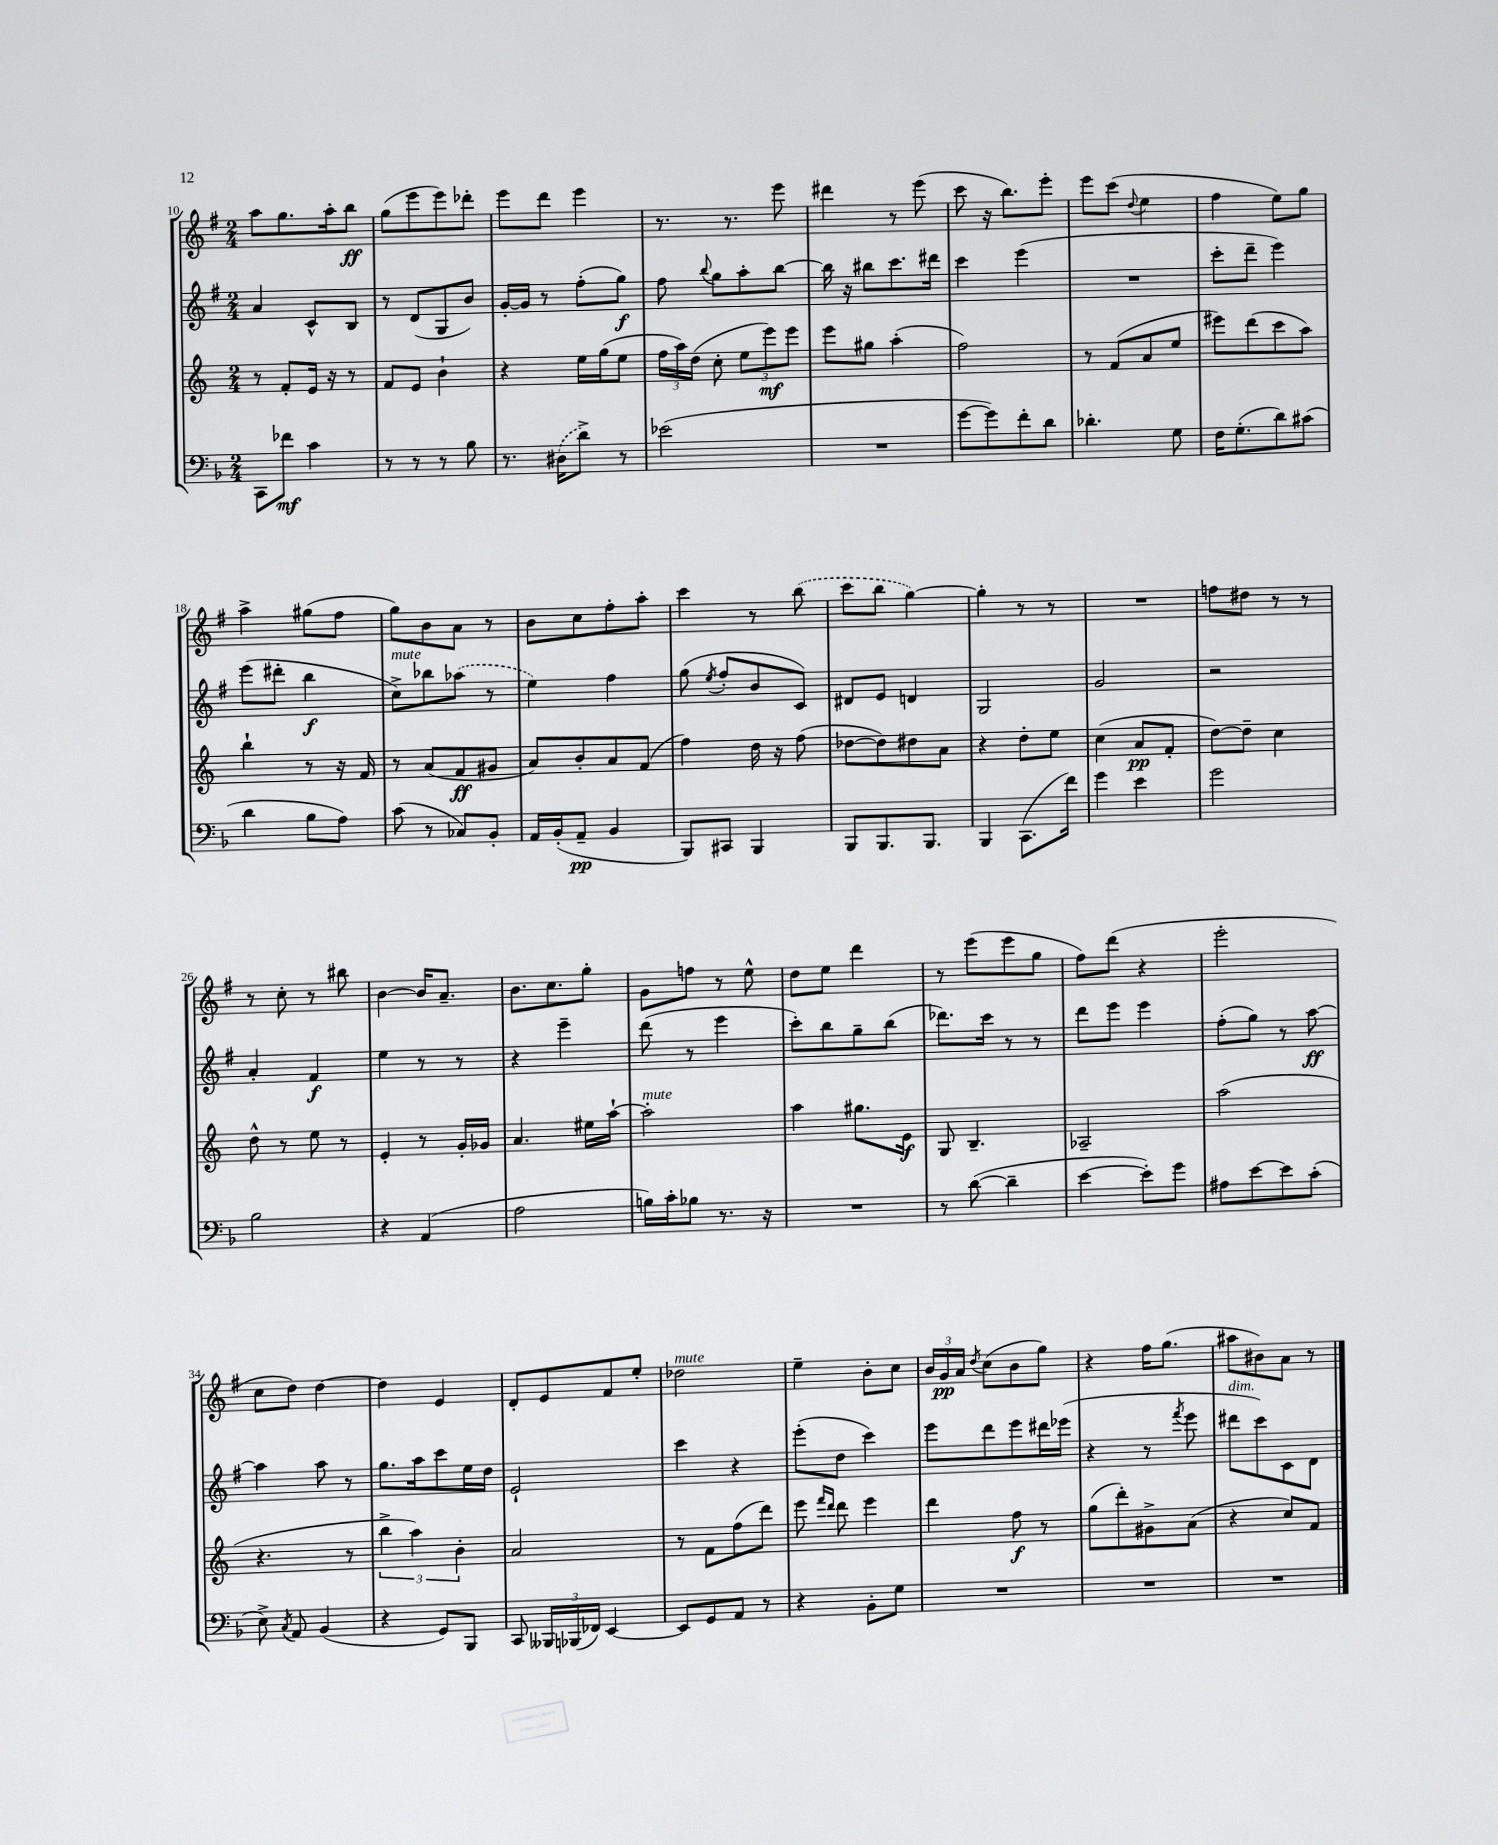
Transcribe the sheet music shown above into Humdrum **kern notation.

**kern	**dynam	**kern	**dynam	**kern	**dynam	**kern	**dynam
*part4	*part4	*part3	*part3	*part2	*part2	*part1	*part1
*staff4	*staff4	*staff3	*staff3	*staff2	*staff2	*staff1	*staff1
*clefF4	*	*clefG2	*	*clefG2	*	*clefG2	*
*k[b-]	*	*k[]	*	*k[f#]	*	*k[f#]	*
*M2/4	*	*M2/4	*	*M2/4	*	*M2/4	*
=10	=10	=10	=10	=10	=10	=10	=10
8CC\L	.	8r	.	4a/	.	8aa\L	.
8f-X\J	mf	8f'/L	.	.	.	8.gg\	.
4c\	.	16e/Jk	.	8c^^/L	.	.	.
.	.	16r	.	.	.	16aa'\k	.
.	.	8r	.	8B/J	.	8bb\J	ff
=11	=11	=11	=11	=11	=11	=11	=11
8r	.	8f/L	.	8r	.	(8gg\L	.
8r	.	8e/J	.	(8d/L	.	8eee\	.
8r	.	4b`\	.	8G/	.	8eee\)	.
8B-\	.	.	.	8b/J)	.	8ddd-X'\J	.
=12	=12	=12	=12	=12	=12	=12	=12
8.r	.	4r	.	[16g'/LL	.	8eee\L	.
.	.	.	.	16g/JJ]	.	.	.
.	.	.	.	8r	.	8ddd\J	.
(16D#X\KL	.	.	.	.	.	.	.
8d^\J)	.	16ee\LL	.	(8ff#'\L	.	4eee\	.
.	.	(16gg\J	.	.	.	.	.
8r	.	8ee\J	.	8gg\J)	f	.	.
=13	=13	=13	=13	=13	=13	=13	=13
(2e-X\	.	24ff\LL	.	8ff#\	.	8.r	.
.	.	24aa\)	.	.	.	.	.
.	.	(24dd\JJ	.	.	.	.	.
.	.	.	.	8qqbb/	.	.	.
.	.	8cc'\	.	8gg\L	.	.	.
.	.	.	.	.	.	8.r	.
.	.	12ee\L	.	8aa'\	.	.	.
.	.	12eee\)	mf	.	.	.	.
.	.	.	.	[8bb\J	.	8eee\	.
.	.	12eee\J	.	.	.	.	.
=14	=14	=14	=14	=14	=14	=14	=14
2r	.	8eee\L	.	16bb\]	.	4ddd#X\	.
.	.	.	.	16r	.	.	.
.	.	8gg#X\J	.	8bb#X\L	.	.	.
.	.	(4aa'\	.	8.ccc\	.	8r	.
.	.	.	.	.	.	(8eee\	.
.	.	.	.	16ddd#X\Jk	.	.	.
=15	=15	=15	=15	=15	=15	=15	=15
[8g\L	.	2ff\)	.	4ccc\	.	8ccc\	.
8g\])	.	.	.	.	.	16r	.
.	.	.	.	.	.	8.bb\L)	.
8f'\	.	.	.	(4eee\	.	.	.
8d\J	.	.	.	.	.	8eee'\J	.
=16	=16	=16	=16	=16	=16	=16	=16
4.d-X'\	.	8r	.	2r	.	8eee\L	.
.	.	(8f/L	.	.	.	(8ccc\J	.
.	.	.	.	.	.	8qqdd/	.
.	.	8a/	.	.	.	4ee\	.
8G\	.	8ee/J	.	.	.	.	.
=17	=17	=17	=17	=17	=17	=17	=17
16F\KL	.	8eee#X\L)	.	8ccc'\L	.	4ff#\	.
(8.G'\	.	.	.	.	.	.	.
.	.	(8ddd\	.	8ddd~\J	.	.	.
8d\)	.	8ccc\	.	4eee\)	.	8ee\L)	.
(8c#X\J	.	8aa\J)	.	.	.	8gg\J	.
!!LO:LB:g=z
=18	=18	=18	=18	=18	=18	=18	=18
4d\	.	4bb`\	.	(8eee\L	.	4aa^\	.
.	.	.	.	8ddd#X'\J	.	.	.
8B-\L	.	8r	.	4bb\	f	(8gg#X\L	.
8A\J)	.	16r	.	.	.	8ff#\J	.
.	.	16f/	.	.	.	.	.
=19	=19	=19	=19	=19	=19	=19	=19
!	!	!	!	!LO:TX:a:i:t=mute	!	!	!
(8c\	.	8r	.	8cc^\L)	.	8gg\L)	.
8r	.	(8a/L	.	8bb-X\	.	8b\	.
8C-X/L)	.	8f/	ff	(8aa-X\J	.	8a\J	.
8BB-'/J	.	8g#X/J	.	8r	.	8r	.
=20	=20	=20	=20	=20	=20	=20	=20
16AA/LL	.	8a/L)	.	4ee\)	.	8b\L	.
(16BB-'/J	.	.	.	.	.	.	.
8AA~/J	pp	8b'/	.	.	.	8cc\	.
4BB-/	.	8a/	.	4ff#\	.	8ff#'\	.
.	.	(8f/J	.	.	.	8aa'\J	.
=21	=21	=21	=21	=21	=21	=21	=21
8BBB-/L)	.	4ff\)	.	(8gg\	.	4ccc\	.
.	.	.	.	8qee/	.	.	.
8CC#X/J	.	.	.	8ff#'/L	.	.	.
4BBB-/	.	16dd\	.	8b/	.	8r	.
.	.	16r	.	.	.	.	.
.	.	(8ff\	.	8c/J)	.	(8bb\	.
=22	=22	=22	=22	=22	=22	=22	=22
8BBB-/L	.	[8dd-X\L	.	8d#X/L	.	8ccc\L	.
8.BBB-/	.	8dd-\])	.	8e/J	.	8bb\J	.
.	.	8dd#X\	.	4dn/	.	[4gg\)	.
8.BBB-/J	.	.	.	.	.	.	.
.	.	8a\J	.	.	.	.	.
=23	=23	=23	=23	=23	=23	=23	=23
4BBB-/	.	4r	.	2G/	.	4gg'\]	.
(8.CC\L	.	8dd'\L	.	.	.	8r	.
.	.	8ee\J	.	.	.	8r	.
16f\Jk)	.	.	.	.	.	.	.
=24	=24	=24	=24	=24	=24	=24	=24
4g\	.	(4cc\	.	2g/	.	2r	.
4e\	.	8a/L	pp	.	.	.	.
.	.	8f'/J	.	.	.	.	.
=25	=25	=25	=25	=25	=25	=25	=25
2g\	.	[8dd\L)	.	2r	.	8ffn\L	.
.	.	8dd~\J]	.	.	.	8dd#X\J	.
.	.	4cc\	.	.	.	8r	.
.	.	.	.	.	.	8r	.
!!LO:LB:g=z
=26	=26	=26	=26	=26	=26	=26	=26
2B-\	.	8dd^^\	.	4a'/	.	8r	.
.	.	8r	.	.	.	8cc'\	.
.	.	8ee\	.	4f#/	f	8r	.
.	.	8r	.	.	.	8bb#X\	.
=27	=27	=27	=27	=27	=27	=27	=27
4r	.	4e'/	.	4ee\	.	[4b\	.
(4AA/	.	8r	.	8r	.	16b/KL]	.
.	.	.	.	.	.	8.a~/J	.
.	.	16g'/LL	.	8r	.	.	.
.	.	16g-X/JJ	.	.	.	.	.
=28	=28	=28	=28	=28	=28	=28	=28
2A\	.	4.a/	.	4r	.	8.b\L	.
.	.	.	.	.	.	8.cc\	.
.	.	.	.	4eee~\	.	.	.
.	.	16ee#X\LL	.	.	.	8gg'\J	.
.	.	[16aa`\JJ	.	.	.	.	.
=29	=29	=29	=29	=29	=29	=29	=29
!	!	!LO:TX:a:i:t=mute	!	!	!	!	!
16Bn\LL)	.	2aa'\]	.	(8ddd\	.	8g\L	.
16c'\J	.	.	.	.	.	.	.
8B-X\J	.	.	.	8r	.	8ffn\J	.
8.r	.	.	.	4eee\	.	8r	.
.	.	.	.	.	.	8ee^^\	.
16r	.	.	.	.	.	.	.
=30	=30	=30	=30	=30	=30	=30	=30
2r	.	4aa\	.	8ccc'\L)	.	8dd\L	.
.	.	.	.	8bb\	.	8ee\J	.
.	.	8.gg#X\L	.	8gg~\	.	4ddd\	.
.	.	.	.	(8bb\J	.	.	.
.	.	16e\Jk	f	.	.	.	.
=31	=31	=31	=31	=31	=31	=31	=31
8r	.	8G/	.	8.ddd-X\L)	.	8r	.
([8d\	.	4.B~/	.	.	.	(8eee\L	.
.	.	.	.	16ccc\Jk	.	.	.
4d~\]	.	.	.	8r	.	8eee\	.
.	.	.	.	8r	.	8gg\J	.
=32	=32	=32	=32	=32	=32	=32	=32
[4e\	.	2A-X~/	.	8ddd\L	.	8ff#\L)	.
.	.	.	.	8eee\J	.	(8ddd\J	.
8e'\L])	.	.	.	4eee\	.	4r	.
8g\J	.	.	.	.	.	.	.
=33	=33	=33	=33	=33	=33	=33	=33
8A#X\L	.	(2aa\	.	(8ff#'\L	.	2eee'\	.
[8e\	.	.	.	8gg\J)	.	.	.
8e\]	.	.	.	8r	.	.	.
(8c'\J	.	.	.	[8aa\	ff	.	.
!!LO:LB:g=z
=34	=34	=34	=34	=34	=34	=34	=34
8E^\)	.	4.r	.	4aa\]	.	8cc\L	.
8qC/	.	.	.	.	.	.	.
8AA/	.	.	.	.	.	8dd\J)	.
(4BB-/	.	.	.	8aa\	.	[4dd\	.
.	.	8r	.	8r	.	.	.
=35	=35	=35	=35	=35	=35	=35	=35
4r	.	6bb^\	.	8.gg\L	.	4dd\]	.
.	.	6aa\)	.	.	.	.	.
.	.	.	.	16aa\k	.	.	.
8GG/L)	.	.	.	8ccc\	.	4e/	.
.	.	6b'\	.	.	.	.	.
8BBB-/J	.	.	.	16ee\L	.	.	.
.	.	.	.	16dd\JJ	.	.	.
=36	=36	=36	=36	=36	=36	=36	=36
8CC/	.	2a/	.	2e`/	.	8d'/L	.
24BBB--X/LL	.	.	.	.	.	8e/	.
(24BBB-X/	.	.	.	.	.	.	.
24FF-X/JJ)	.	.	.	.	.	.	.
[4EE/	.	.	.	.	.	8f#/	.
.	.	.	.	.	.	8ee'/J	.
=37	=37	=37	=37	=37	=37	=37	=37
!	!	!	!	!	!	!LO:TX:a:i:t=mute	!
8EE/L]	.	8r	.	4ccc\	.	2dd-X\	.
8GG/	.	8f\L	.	.	.	.	.
8AA/J	.	(8ff\	.	4r	.	.	.
8r	.	8ddd\J)	.	.	.	.	.
=38	=38	=38	=38	=38	=38	=38	=38
4r	.	8eee\	.	(8eee'\L	.	4ee~\	.
.	.	16qqfff/LL	.	.	.	.	.
.	.	16qqddd/JJ	.	.	.	.	.
.	.	8ddd\	.	8dd\J	.	.	.
8BB-'\L	.	4eee\	.	4ccc\)	.	8b'\L	.
8G\J	.	.	.	.	.	8cc\J	.
=39	=39	=39	=39	=39	=39	=39	=39
2r	.	4ddd\	.	8eee\L	.	24b/LL	.
.	.	.	.	.	.	24g/	pp
.	.	.	.	.	.	24a/JJ	.
.	.	.	.	.	.	8qdd/	.
.	.	.	.	8ddd\	.	(8cc\L	.
.	.	8ff\	f	8eee\	.	8b\	.
.	.	8r	.	16ddd#X\L	.	8gg\J)	.
.	.	.	.	(16eee-X\JJ	.	.	.
=40	=40	=40	=40	=40	=40	=40	=40
2r	.	(8gg\L	.	4r	.	4r	.
.	.	8ddd'\)	.	.	.	.	.
.	.	8g#X^\	.	8r	.	16ff#\KL	.
.	.	.	.	.	.	(8.gg\J	.
.	.	.	.	8qfff#/	.	.	.
.	.	(8a\J	.	8eee\	.	.	.
=41	=41	=41	=41	=41	=41	=41	=41
!	!	!	!	!LO:TX:a:i:t=dim.	!	!	!
2r	.	4r	.	8ddd#X\L	.	8aa#X\L	.
.	.	.	.	8ccc\)	.	8b#X\)	.
.	.	8cc/L)	.	8c\	.	8a\J	.
.	.	8f/J	.	8d\J	.	8r	.
==	==	==	==	==	==	==	==
*-	*-	*-	*-	*-	*-	*-	*-
